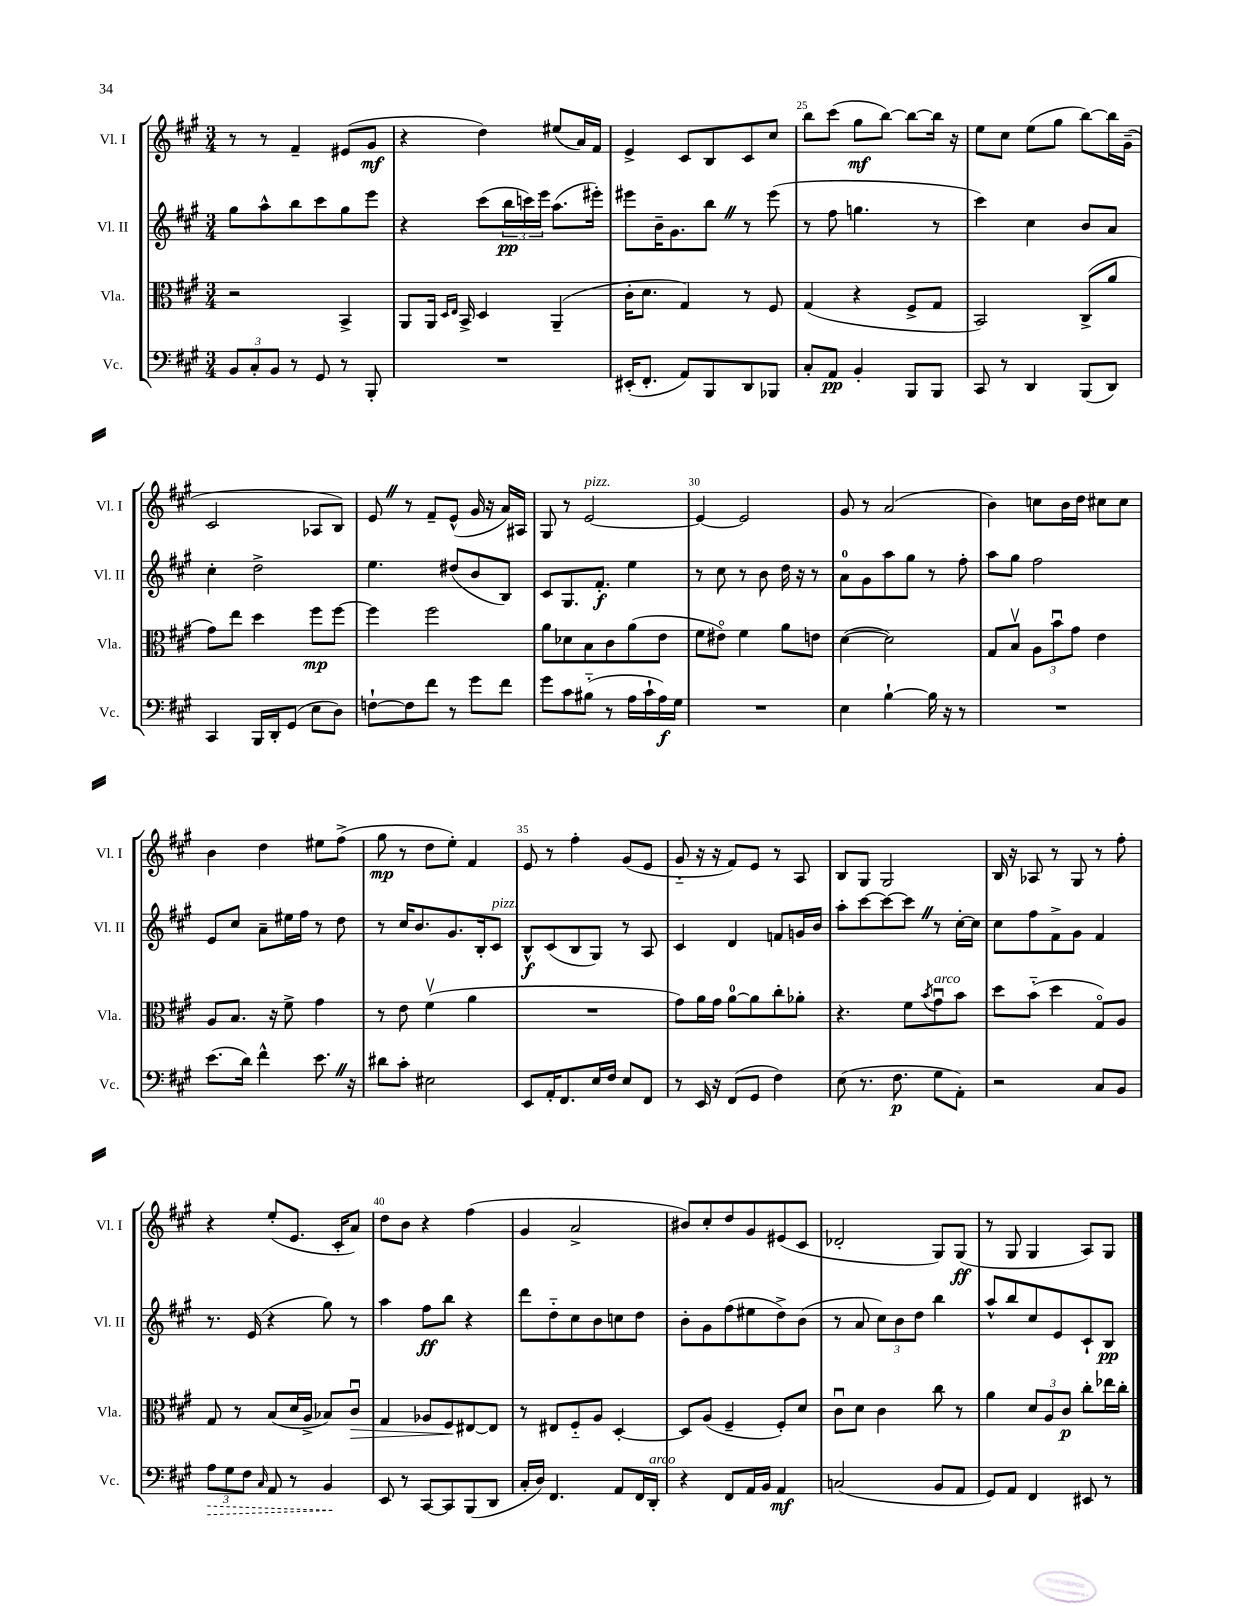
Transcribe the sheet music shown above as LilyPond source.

<<
\new StaffGroup <<
\new Staff = "s0" \with { instrumentName = "Vl. I" shortInstrumentName = "Vl. I" } {
    \clef treble \key a \major \numericTimeSignature \time 3/4
    r8 r8 fis'4-- eis'8( gis'8\mf |
    r4 d''4) eis''8( a'16) fis'16 |
    e'4-> cis'8 b8 cis'8 cis''8 |
    b''8 cis'''8( gis''8\mf b''8~) b''8~ b''16 r16 |
    e''8 cis''8 e''8( gis''8 b''8~) b''16 gis'16--( |
    cis'2 aes8 b8) |
    e'8 \once \override BreathingSign.text = \markup { \musicglyph "scripts.caesura.straight" } \breathe r8 fis'8-- e'8-^( gis'16 r16 a'16) ais16 |
    gis8 r8 e'2~^\markup { \italic "pizz." } |
    e'4~ e'2 |
    gis'8 r8 a'2( |
    b'4) c''8 b'16 d''16 cis''8 cis''8 |
    b'4 d''4 eis''8 fis''8->( |
    gis''8\mp r8 d''8 e''8-.) fis'4 |
    e'8 r8 fis''4-. gis'8( e'8 |
    gis'8-_ r16 r16 fis'8) e'8 r8 a8 |
    b8 gis8 gis2 |
    b16 r16 aes8 r8 gis8 r8 fis''8-. |
    r4 e''8-.( e'8. cis'16-. a'8) |
    d''8 b'8 r4 fis''4( |
    gis'4 a'2-> |
    bis'8) cis''8-. d''8 gis'8 eis'8( cis'8 |
    des'2-. gis8) gis8\ff( |
    r8 gis8 gis4 a8) gis8 \bar "|." |
}
\new Staff = "s1" \with { instrumentName = "Vl. II" shortInstrumentName = "Vl. II" } {
    \clef treble \key a \major \numericTimeSignature \time 3/4
    gis''8 a''8-^ b''8 cis'''8 gis''8 e'''8 |
    r4 cis'''8( \tuplet 3/2 { b''16\pp c'''16) e'''16 } a''8.( eis'''16-.) |
    eis'''8 b'16-- gis'8. b''8 \once \override BreathingSign.text = \markup { \musicglyph "scripts.caesura.straight" } \breathe r8 eis'''8( |
    r8 fis''8 g''4. r8 |
    cis'''4) cis''4 b'8 a'8 |
    cis''4-. d''2-> |
    e''4. dis''8( b'8 b8) |
    cis'8 gis8. fis'8.-.\f e''4 |
    r8 cis''8 r8 b'8 d''16 r16 r8 |
    a'8-0 gis'8 a''8 gis''8 r8 fis''8-. |
    a''8 gis''8 fis''2 |
    e'8 cis''8 a'8-- eis''16 fis''16 r8 d''8 |
    r8 cis''16 b'8. gis'8. b16-. cis'8^\markup { \italic "pizz." } |
    b8-^\f cis'8( b8 gis8) r8 a8 |
    cis'4 d'4 f'8 g'16 b'16 |
    a''8-. cis'''8~ cis'''8~ cis'''8 \once \override BreathingSign.text = \markup { \musicglyph "scripts.caesura.straight" } \breathe r8 cis''16~-. cis''16 |
    cis''8 fis''8 fis'8-> gis'8 fis'4 |
    r8. e'16( r4 gis''8) r8 |
    a''4 fis''8\ff b''8 r4 |
    d'''8 d''8-_ cis''8 b'8 c''8 d''8 |
    b'8-. gis'8 fis''8( eis''8 d''8->) b'8( |
    r8 a'8 \tuplet 3/2 { cis''8) b'8 d''8 } b''4 |
    a''8-^ b''8 cis''8 e'8 cis'8-! b8\pp \bar "|." |
}
\new Staff = "s2" \with { instrumentName = "Vla." shortInstrumentName = "Vla." } {
    \clef alto \key a \major \numericTimeSignature \time 3/4
    r2 b,4-> |
    a,8 a,16 \grace { d16 e16 } b,16-> d4 a,4--( |
    cis'16-. d'8. gis4) r8 fis8 |
    gis4( r4 fis8-> gis8 |
    b,2) cis8->( a'8 |
    gis'8) e''8 d''4 fis''8\mp fis''8~ |
    fis''4 fis''2 |
    a'8 des'8 b8 cis'8 a'8( e'8 |
    fis'8 eis'8\flageolet) fis'4 a'8 e'8 |
    d'4~( d'2) |
    gis8 b8\upbow \tuplet 3/2 { a8 b'8\downbow gis'8 } e'4 |
    a8 b8. r16 fis'8-> gis'4 |
    r8 e'8 fis'4\upbow( a'4 |
    R2. |
    gis'8) a'16 gis'16 a'8-0~ a'8 cis''8-. aes'8-. |
    r4. fis'8 \acciaccatura { b'8 } gis'8\downbow^\markup { \italic "arco" } b'8 |
    d''8 b'8-_( d''4 gis8\flageolet) a8 |
    gis8 r8 b8( d'16 a16-> bes8) cis'8\downbow\> |
    gis4 aes8 fis8\! eis8~ eis8 |
    r8 eis8 fis8-_ a8 d4~-. |
    d8 a8( fis4-- fis8-.) d'8 |
    cis'8\downbow d'8 cis'4 cis''8 r8 |
    a'4 \tuplet 3/2 { d'8 a8 cis'8\p } cis''8-. ees''16 cis''16-. \bar "|." |
}
\new Staff = "s3" \with { instrumentName = "Vc." shortInstrumentName = "Vc." } {
    \clef bass \key a \major \numericTimeSignature \time 3/4
    \tuplet 3/2 { b,8 cis8-. b,8 } r8 gis,8 r8 b,,8-. |
    R2. |
    eis,16-.( fis,8.-. a,8) b,,8 d,8 bes,,8 |
    cis8-. a,8\pp b,4-. b,,8 b,,8 |
    cis,8 r8 d,4 b,,8( d,8) |
    cis,4 b,,16 d,16-. gis,8( e8 d8) |
    f8~-! f8 fis'8 r8 gis'8 fis'8 |
    gis'8 cis'8 bis8-_( r8 a16 cis'16-! a16\f) gis16 |
    R2. |
    e4 b4~-! b16 r16 r8 |
    R2. |
    e'8.( d'16) fis'4-^ e'8. \once \override BreathingSign.text = \markup { \musicglyph "scripts.caesura.straight" } \breathe r16 |
    dis'8 cis'8-. eis2 |
    e,8 a,16-. fis,8. e16 fis16 e8 fis,8 |
    r8 e,16 r16 fis,8( gis,8 fis4) |
    e8( r8. fis8.\p gis8 a,8-.) |
    r2 cis8 b,8 |
    \tuplet 3/2 { \once \override Hairpin.style = #'dashed-line a8\> gis8 fis8 } \grace { cis16 } a,8 r8 b,4\! |
    e,8 r8 cis,8~ cis,8 b,,8( d,8 |
    cis16-. d16) fis,4. a,8 fis,16 d,16-.^\markup { \italic "arco" } |
    r4 fis,8 a,16 b,16 a,4\mf |
    c2( b,8 a,8 |
    gis,8) a,8 fis,4 eis,8 r8 \bar "|." |
}
>>
>>
\layout { \context { \Score currentBarNumber = #22 \override BarNumber.break-visibility = ##(#f #t #t) barNumberVisibility = #(every-nth-bar-number-visible 5) } }
